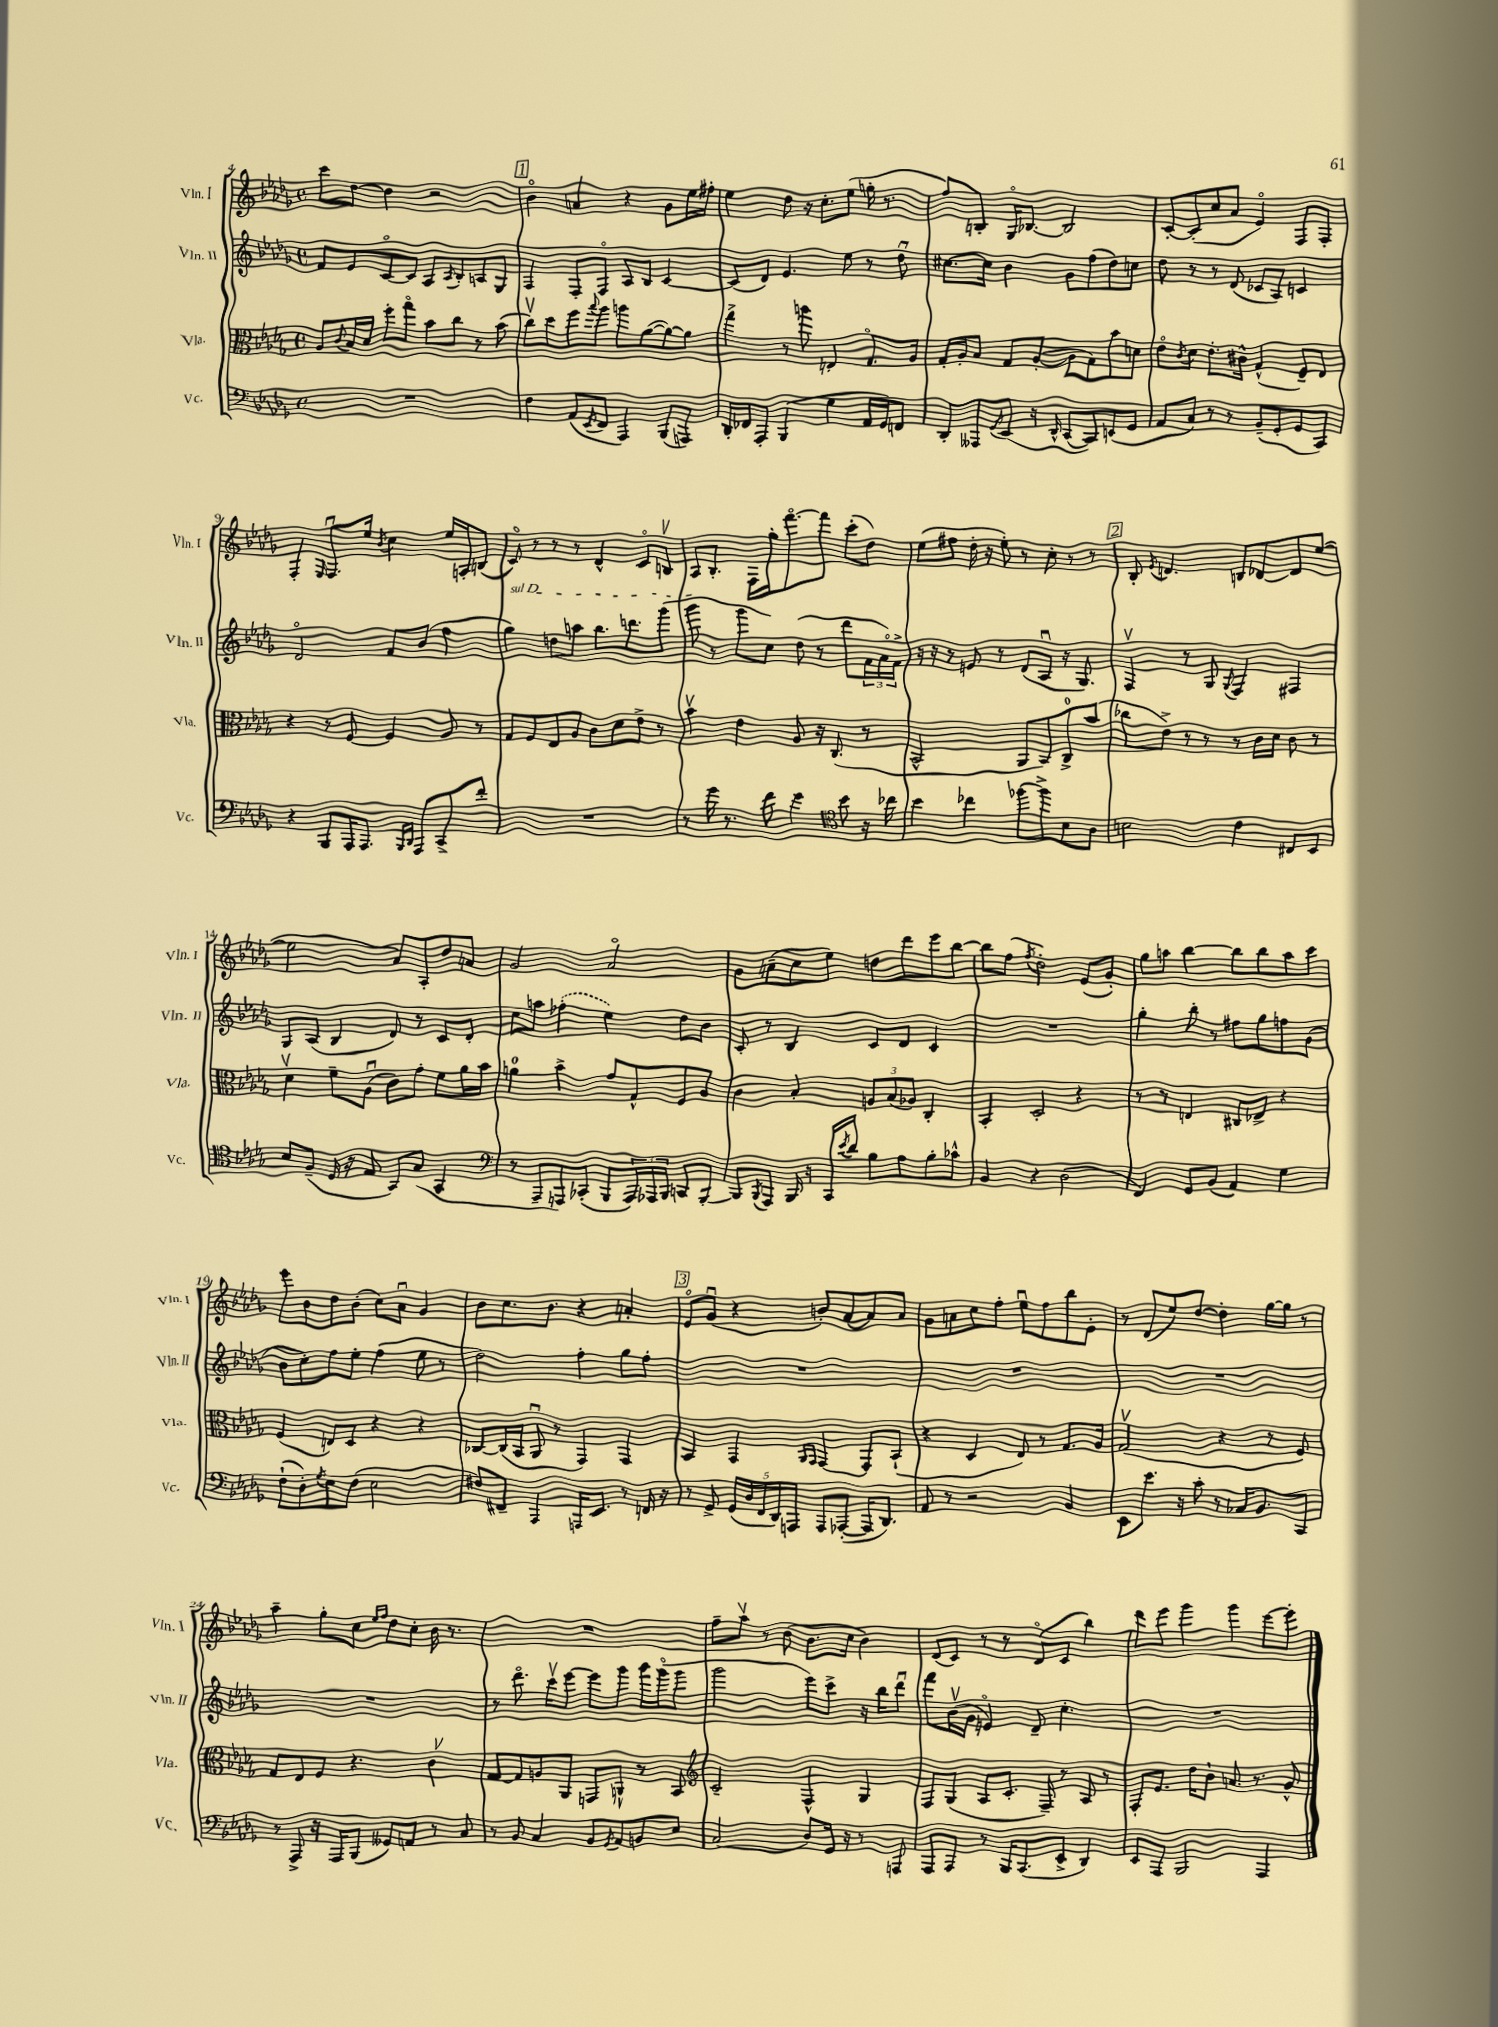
<<
\new StaffGroup <<
\new Staff = "s0" \with { instrumentName = "Vln. I" shortInstrumentName = "Vln. I" } {
    \clef treble \key des \major \defaultTimeSignature \time 4/4
    c'''8 des''8~ des''4 r2 |
    \mark \markup { \box "1" } bes'4\flageolet a'4 r4 ges'8 ees''16 fis''16-. |
    ees''4 des''8 r16 c''8.-. ees''8( g''16-. r8. |
    f''8) b8-. ges16\flageolet bes8.~ bes2 |
    c'8~-. c'8-.( c''8 aes'8 ees'4\flageolet) f8 f8-. |
    f4-. \grace { ees16 } f8.\downbow ees''16 \acciaccatura { bes'8 } c''4 ees''16 a16-. b8( |
    c'8\flageolet) r8 r8 r8 des'4-^ c'8\flageolet b8\upbow |
    aes8 bes8.-. f16 ges''16-. f'''8.~\flageolet f'''8 c'''8-.( des''8) |
    ees''8( fis''8 des''16-. r16 ees''8-.) r8 c''8-. r8 r8 |
    \mark \markup { \box "2" } bes8-. \acciaccatura { ees'8 } d'4. b8 des'8~ des'8 ees''8~( |
    ees''2 aes'8) aes8-. des''8 a'8 |
    ges'2 aes'2\flageolet |
    ges'8 a'8--( c''8 ees''8) d''8 des'''8 ees'''8 bes''8~ |
    bes''8 f''8( \acciaccatura { f''8 } des''2-.) ees'8( ges'8-.) |
    ges''8 a''8 bes''4~ bes''8 bes''8 a''8 c'''8 |
    ees'''8 bes'8 des''8 bes'8-.( c''8) aes'8\downbow ges'4 |
    bes'8 c''8. bes'8. r4 a'4-. |
    \mark \markup { \box "3" } ees'8\flageolet ges'8\downbow( r4 b'8-.) aes'8~ aes'8 aes'8 |
    ges'8 a'8 c''8 f''8-. ees''8\downbow f''8 bes''8 ees'8-. |
    r8 des'8( ees''8) des''8~ des''4-. ges''16~ ges''16 r8 |
    aes''4-- ges''8-. c''8 \grace { ees''16 f''16 } des''8 c''8-. bes'16 r8. |
    R1 |
    f''8-- aes''8\upbow r8 bes'8( bes'8. c''16 bes'4) |
    des'8( c'8) r8 r8 des'8\flageolet( c'8 bes''4) |
    des'''8 ees'''8 ges'''4 ges'''4 ees'''8~ ees'''8-. \bar "|." |
}
\new Staff = "s1" \with { instrumentName = "Vln. II" shortInstrumentName = "Vln. II" } {
    \clef treble \key des \major \defaultTimeSignature \time 4/4
    f'8 ees'8 c'8~\flageolet c'8 aes8 \acciaccatura { aes8 } bes8-. a8 ges8 |
    \mark \markup { \box "1" } f4 f8-. f8\flageolet aes8 bes8 c'4~ |
    c'8( des'8) ees'4. ees''8 r8 des''8\downbow |
    cis''8.~ cis''16 bes'4 ges'8 f''8( des''8) c''8 |
    des''8 r8 r8 des'8( ces'8 aes8) c'4 |
    des'2\flageolet f'8 bes'8( f''4 |
    \once \override TextSpanner.bound-details.left.text = \markup { \italic "sul D" } ges''4\startTextSpan) d''8 a''8 bes''8. d'''8. ges'''8( |
    ges'''8\stopTextSpan r8 ges'''8 c''8) des''8( r8 des'''8 \tuplet 3/2 { f'16 aes'16\flageolet) f'16-> } |
    r16 r16 r8 e'8 r8 des'8( aes8\downbow r16 ges8.) |
    \mark \markup { \box "2" } f4\upbow r8 ges8 \appoggiatura { ges8 } f4 fis4 |
    ges8 aes8( bes4 des'8) r8 c'8 des'8-. |
    c''8 a''8 \once \slurDashed fes''4-.( ees''4) des''8 bes'8 |
    c'8-. r8 bes4 c'8 des'8 c'4 |
    R1 |
    ges''4-. bes''8-. r8 fis''8 ges''8 f''8 ges'8( |
    bes'8 c''8-.) f''8 ees''8-. f''4( ees''8 r8 |
    des''2) f''4-. ges''8 f''8-. |
    \mark \markup { \box "3" } R1 |
    R1 |
    R1 |
    R1 |
    r8 des'''8.\flageolet c'''16\upbow ees'''8~ ees'''8 ges'''8 ges'''16 ges'''16\flageolet( ges'''8 |
    ges'''2 ees'''8) c'''8-> r16 bes''16 des'''8\downbow |
    f'''8 bes'16\upbow( ges'16 e'4\flageolet) des'8-- c''4.-. |
    R1 \bar "|." |
}
\new Staff = "s2" \with { instrumentName = "Vla." shortInstrumentName = "Vla." } {
    \clef alto \key des \major \defaultTimeSignature \time 4/4
    aes8 \appoggiatura { c'8 } bes16 des'16 f''8-. ges''8\flageolet bes'8 c''8 r8 bes'8( |
    \mark \markup { \box "1" } c''8\upbow) des''8 f''8 \appoggiatura { bes''8 } aes''8 a''8 aes'8~( aes'8~) aes'8 |
    ges''4-> r8 a''8 e4-. ges8.\flageolet aes16 |
    ges16-. aes16-. bes8 ges8 aes8~-.( aes8 ges8) bes'8 d'8 |
    ees'8\flageolet \acciaccatura { c'8 } des'8 ees'8.-. cis'16-^ ges4-^( f8--) ees8 |
    r4 r8 f8~ f4 aes8 r8 |
    ges8 f8 ees8 aes8 c'8 des'8 ees'8-> r8 |
    bes'4\upbow ees'4 aes8 r16 c8.( r8 |
    bes,2-^ aes,8 bes,8) c8-0-> bes'8( |
    \mark \markup { \box "2" } ces''8 ees'8->) r8 r8 r8 c'16 des'16 c'8 r8 |
    des'4\upbow f'8-- aes8\downbow( c'8) ges'8-. f'8 aes'16 bes'16 |
    a'4-0 bes'4-> ges'8 ges8-^ f8 aes8 |
    c'4 bes4-. \tuplet 3/2 { a8 bes8( aes8) } c4-. |
    bes,4-. des2-. r4 |
    r8 r8 e4 cis8 ees8-> r4 |
    f4( e8) des8 r4 r4 |
    ces8~ ces16( bes,16 aes,8\downbow r8 ges,4) ges,4 |
    \mark \markup { \box "3" } bes,4 ges,4 \grace { aes,16 ges,16 } ges,4~ ges,8 bes,8-!( |
    r4 des4 ees8) r8 ges8. aes16 |
    ges2\upbow( r4 r8 f8) |
    ges8 ees8 f8 r4. c'4\upbow |
    ges8~ ges8 a8 aes,8 g,8 a,8-^ r8 bes,8 |
    \clef treble c'2-- f4-^ ges4 |
    f8 ges8( aes8 c'8.-. f16--) r8 aes8 r8 |
    f8-. ees'8. des''16 bes'8-! a'8. r8. ges'8-^ \bar "|." |
}
\new Staff = "s3" \with { instrumentName = "Vc." shortInstrumentName = "Vc." } {
    \clef bass \key des \major \defaultTimeSignature \time 4/4
    R1 |
    \mark \markup { \box "1" } f4 aes,8( \acciaccatura { ees,8 } f,8 aes,,4) bes,,8( a,,8) |
    des,16-. fes,16 aes,,8-. bes,,4( ges4 aes,16 ges,16) f,8 |
    des,8-. aeses,,8 \acciaccatura { ges,8 } ees,8( r16 des,16-^ c,8~ c,8) e,8( ges,8 |
    aes,8 c8) r8 r8 bes,8--( ges,8-. ges,8 c,8) |
    r4 bes,,8 aes,,16 aes,,8. \grace { bes,,16 des,16 } aes,,8 c,8-> f'8-. |
    R1 |
    r8 ges'16 r8. f'8 ges'4 \clef tenor bes'8 r16 ces''16 |
    bes'4 ces''4 fes''8~ fes''8-> bes8 aes8 |
    \mark \markup { \box "2" } b2 c'4 cis8 bes,8 |
    bes8 f8--( des16 r16 ees8 ges,8) ges8( ges,4 |
    \clef bass r8 aes,,8-- a,,8) ces,8-.( bes,,8 \tuplet 3/2 { a,,16) aes,,16 bes,,16 } c,8 bes,,8~-. |
    bes,,8 \acciaccatura { bes,,8 } aes,,8 bes,,16 r16 c,16 \acciaccatura { ees'8 } des'16 bes8 aes8 bes8-. ces'8-^ |
    bes,4 r4 des2( |
    f,4) ges,8 bes,8( aes,4) ges4 |
    f8-!( des8-.) \acciaccatura { ges8 } ees8 f8( ees2 |
    fis8) fis,8-- aes,,4 a,,16 ees,8. r8 f,16 r16 |
    \mark \markup { \box "3" } r8 ges,8-> \tuplet 5/4 { ges,16( des16 f,16 des,16) a,,16 } a,,8 aes,,8~-.( aes,,16 des,8.) |
    aes,8 r8 r2 bes,4 |
    ees,8 ees'8. r16 c'8-. r8 ces16 bes,8. c,8 |
    r8 aes,,8-> r16 aes,,16 bes,,8( geses,8) a,8 r8 c8 |
    r8 bes,8 c4 bes,8 \acciaccatura { ges,8 } aes,8 b,8 ees8 |
    c2( des8) ges,16 r16 r8 a,,8 |
    aes,,8 aes,,8 r8 bes,,16 c,8.( ees,8-> des,4) |
    ees,8 aes,,8 bes,,2 aes,,4 \bar "|." |
}
>>
>>
\layout { \context { \Score currentBarNumber = #4 } }
